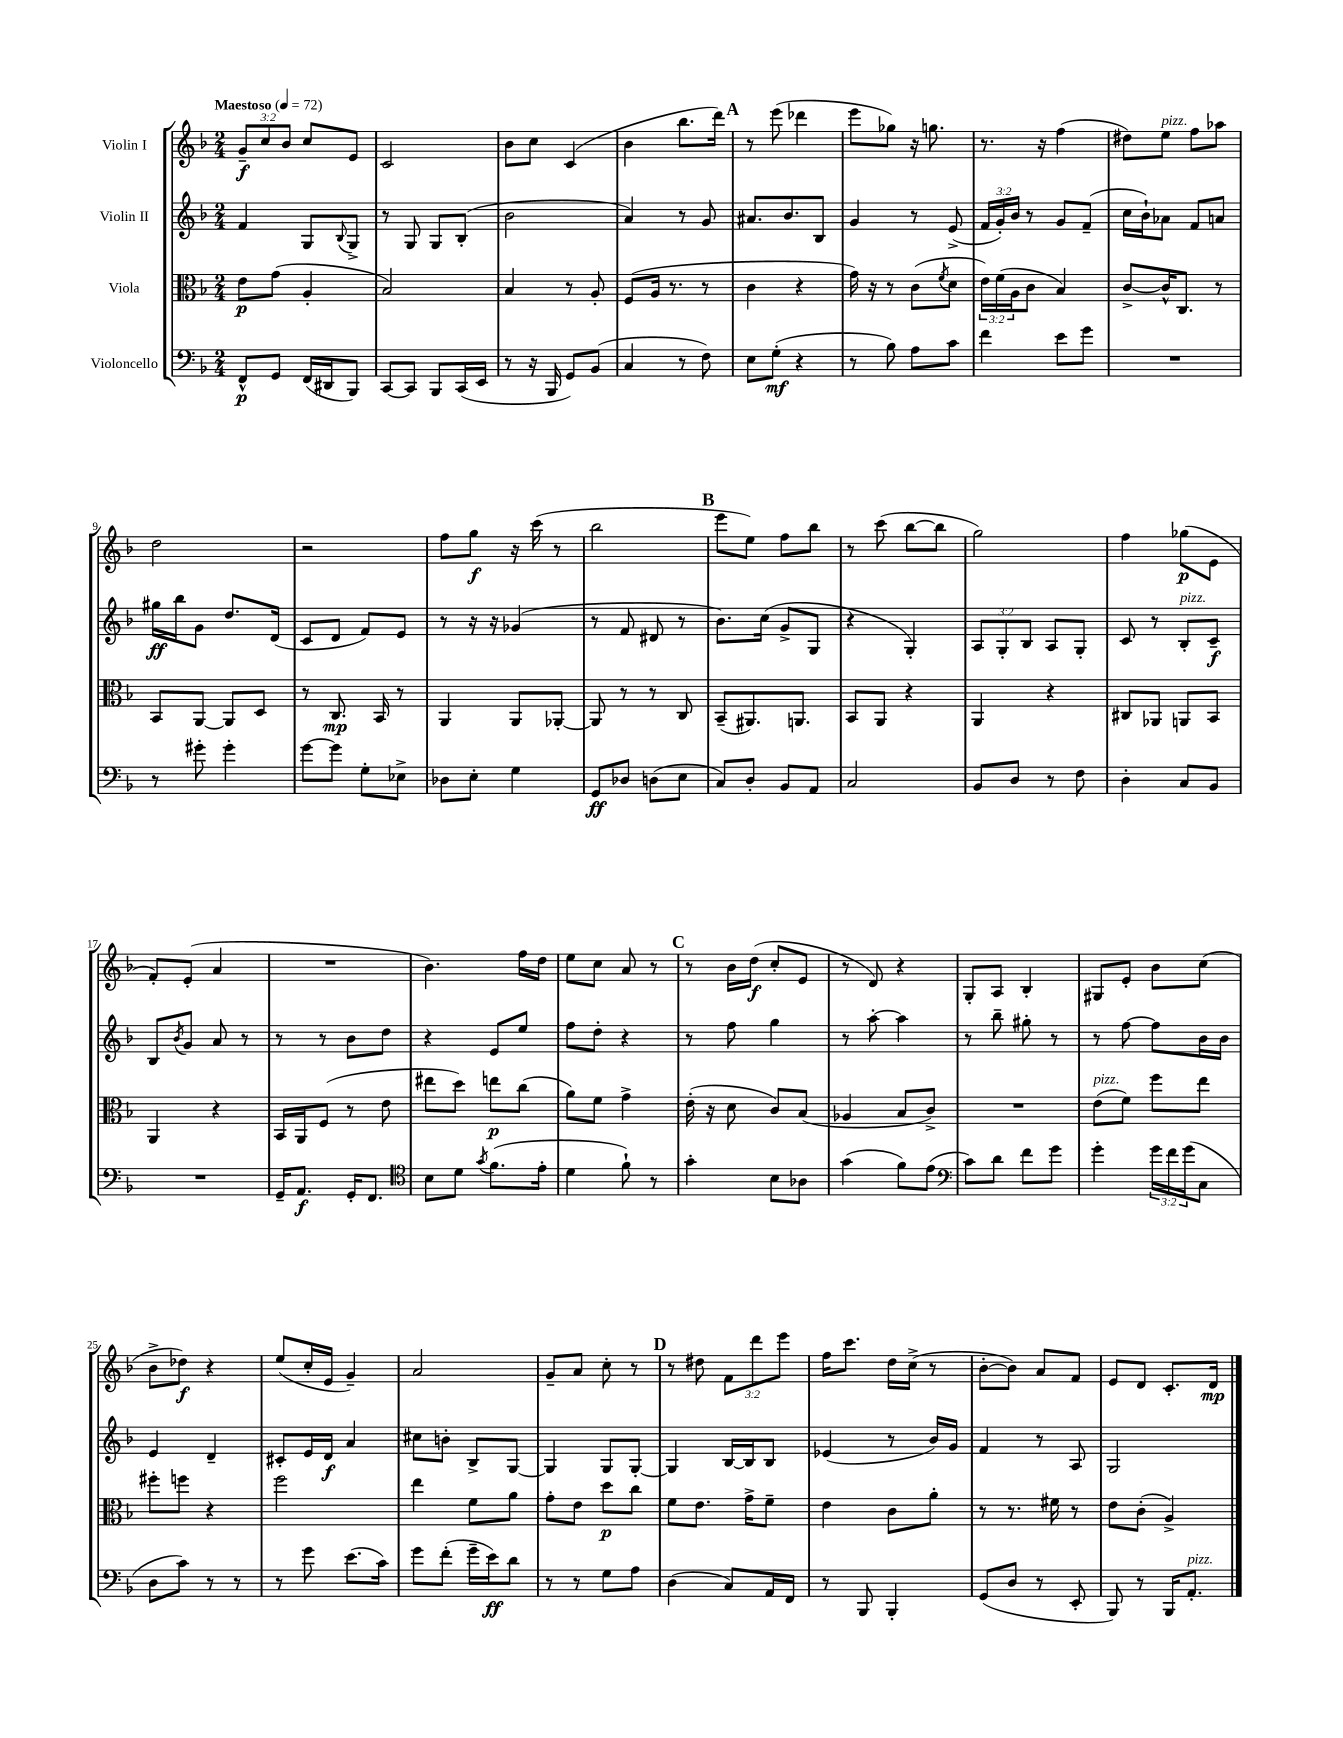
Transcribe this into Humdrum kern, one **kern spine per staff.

**kern	**kern	**kern	**kern
*staff4	*staff3	*staff2	*staff1
*clefF4	*clefC3	*clefG2	*clefG2
*k[b-]	*k[b-]	*k[b-]	*k[b-]
*M2/4	*M2/4	*M2/4	*M2/4
*MM72	*MM72	*MM72	*MM72
8FF^^/L	8e\L	4f/	12g~/L
.	.	.	12cc/
8GG/J	(8g\J	.	.
.	.	.	12b-/J
(16FF/LL	4A'/	8G/L	8cc/L
16DD#/J	.	.	.
.	.	8qqB-/	.
8BBB-/J)	.	8G^/J	8e/J
=	=	=	=
[8CC/L	2B-/)	8r	2c/
8CC/]J	.	8G/	.
8BBB-/L	.	8G/L	.
(16CC/L	.	(8B-'/J	.
16EE/JJ	.	.	.
=	=	=	=
8r	4B-/	2b-\	8b-\L
16r	.	.	8cc\J
16BBB-/	.	.	.
8GG/L)	8r	.	(4c/
(8BB-/J	8A'/	.	.
=	=	=	=
4C/	(8F/L	4a/)	4b-\
.	16A/Jk	.	.
.	8.r	.	.
8r	.	8r	8.bb-\L
8F\)	8r	8g/	.
.	.	.	16ddd\Jk)
=	=	=	=
8E\L	4c\	8.a#/L	8r
(8G'\J	.	.	(8eee\
.	.	8.b-/	.
4r	4r	.	4ddd-\
.	.	8B-/J	.
=	=	=	=
8r	16g\)	4g/	8eee\L
.	16r	.	.
8B-\)	8r	.	8gg-\J)
8A\L	(8c\L	8r	16r
.	.	.	8.gg\
.	8qf/	.	.
8c\J	8d\J	(8e^/	.
=	=	=	=
4f\	24e\LL)	24f/LL	8.r
.	(24f\	24g'/)	.
.	24A\J	24b-/JJ	.
.	8c\J	8r	.
.	.	.	16r
8e\L	4B-/)	8g/L	(4ff\
8g\J	.	(8f~/J	.
=	=	=	=
2r	[8c^/L	16cc\LL	8dd#\L)
.	.	16b-`\J)	.
.	16c^^/]K	8a-\J	8ee\J
.	8.C/J	.	.
.	.	8f/L	8ff\L
.	8r	8a/J	8aa-\J
=	=	=	=
8r	8BB-/L	16gg#\LL	2dd\
.	.	16bb-\J	.
8g#'\	[8AA/J	8g\J	.
4g#'\	8AA/]L	8.dd/L	.
.	8D/J	.	.
.	.	(16d/Jk	.
=	=	=	=
[8g\L	8r	8c/L	2r
8g\]J	8.C/	8d/J	.
8G'\L	.	8f/L)	.
.	16BB-/	.	.
8E-^\J	8r	8e/J	.
=	=	=	=
8D-\L	4AA/	8r	8ff\L
8E'\J	.	16r	8gg\J
.	.	16r	.
4G\	8AA/L	(4g-/	16r
.	.	.	(16ccc\
.	[8AA-'/J	.	8r
=	=	=	=
8GG/L	8AA-/]	8r	2bb-\
8D-/J	8r	8f/	.
(8D\L	8r	8d#/	.
8E\J	8C/	8r	.
=	=	=	=
8C/L)	(8BB-~/L	8.b-\L)	8eee\L
8D'/J	8.AA#/)	.	8ee\J)
.	.	(16cc\Jk	.
8BB-/L	.	8g^/L	8ff\L
.	8.AA/J	.	.
8AA/J	.	8G/J	8bb-\J
=	=	=	=
2C/	8BB-/L	4r	8r
.	8AA/J	.	(8ccc\
.	4r	4G'/)	[8bb-\L
.	.	.	8bb-\]J
=	=	=	=
8BB-/L	4AA/	12A/L	2gg\)
.	.	12G'/	.
8D/J	.	.	.
.	.	12B-/J	.
8r	4r	8A/L	.
8F\	.	8G'/J	.
=	=	=	=
4D'\	8C#/L	8c/	4ff\
.	8AA-/J	8r	.
8C/L	8AA/L	8B-'/L	(8gg-\L
8BB-/J	8BB-/J	8c~/J	8e\J
=	=	=	=
2r	4AA/	8B-/L	8f'/L)
.	.	8qb-/	.
.	.	8g/J	(8e'/J
.	4r	8a/	4a/
.	.	8r	.
=	=	=	=
16GG~/LK	16BB-/LL	8r	2r
8.AA/J	16AA/J	.	.
.	(8F/J	8r	.
16GG'/LK	8r	8b-\L	.
8.FF/J	.	.	.
.	8e\	8dd\J	.
=	=	=	=
*clefC4	*	*	*
8B-\L	8ee#\L	4r	4.b-\)
8d\J	8dd\J)	.	.
8qg/	.	.	.
(8.f\L	8ee\L	8e/L	.
.	(8cc\J	8ee/J	16ff\LL
16e'\Jk	.	.	16dd\JJ
=	=	=	=
4d\	8a\L)	8ff\L	8ee\L
.	8f\J	8dd'\J	8cc\J
8f`\)	4g^\	4r	8a/
8r	.	.	8r
=	=	=	=
4g'\	(16e'\	8r	8r
.	16r	.	.
.	8d\	8ff\	16b-\LL
.	.	.	(16dd\JJ
8B-\L	8c/L)	4gg\	8cc'/L
8A-\J	(8B-/J	.	8e/J
=	=	=	=
(4g\	4A-/	8r	8r
.	.	[8aa'\	8d/)
8f\L)	8B-/L	4aa\]	4r
(8e\J	8c^/J)	.	.
=	=	=	=
*clefF4	*	*	*
8c\L)	2r	8r	8G'/L
8d\J	.	8bb-~\	8A/J
8f\L	.	8gg#'\	4B-'/
8g\J	.	8r	.
=	=	=	=
4g'\	(8e\L	8r	8G#/L
.	8f\J)	[8ff\	8e'/J
24g\LL	8ff\L	8ff\]L	8b-\L
24f\	.	.	.
(24g\J	.	.	.
8C\J	8ee\J	16b-\L	(8cc\J
.	.	16b-\JJ	.
=	=	=	=
8D\L	8ff#'\L	4e/	8b-^\L
8c\J)	8ff\J	.	8dd-\J)
8r	4r	4d~/	4r
8r	.	.	.
=	=	=	=
8r	2ff\	8c#'/L	(8ee/L
8g\	.	16e/L	16cc'/L
.	.	16d/JJ	16e/JJ
(8.e\L	.	4a/	4g~/)
16c\Jk)	.	.	.
=	=	=	=
8g\L	4ee\	8cc#\L	2a/
(8f'\J	.	8b'\J	.
16g~\LL	8f\L	8B-^/L	.
16e\J)	.	.	.
8d\J	8a\J	[8G/J	.
=	=	=	=
8r	8g'\L	4G/]	8g~/L
8r	8e\J	.	8a/J
8G\L	8dd\L	8G/L	8cc'\
8A\J	8cc\J	[8G'/J	8r
=	=	=	=
(4D\	8f\L	4G/]	8r
.	8.e\J	.	8dd#\
8C/L)	.	[16B-/LL	12f\L
.	16g^\LK	16B-/]J	.
.	.	.	12ddd\
16AA/L	8f~\J	8B-/J	.
.	.	.	12eee\J
16FF/JJ	.	.	.
=	=	=	=
8r	4e\	(4e-/	16ff\LK
.	.	.	8.ccc\J
8BBB-/	.	.	.
4BBB-'/	8c\L	8r	16dd\LL
.	.	.	(16cc^\JJ
.	8a'\J	16b-/LL)	8r
.	.	16g/JJ	.
=	=	=	=
(8GG/L	8r	4f/	[8b-'\L
8D/J	8.r	.	8b-\]J)
8r	.	8r	8a/L
.	16f#\	.	.
8EE'/	8r	8A/	8f/J
=	=	=	=
8BBB-/)	8e\L	2G/	8e/L
8r	(8c'\J	.	8d/J
16BBB-/LK	4A^/)	.	8.c'/L
8.AA'/J	.	.	.
.	.	.	16d/Jk
==	==	==	==
*-	*-	*-	*-
